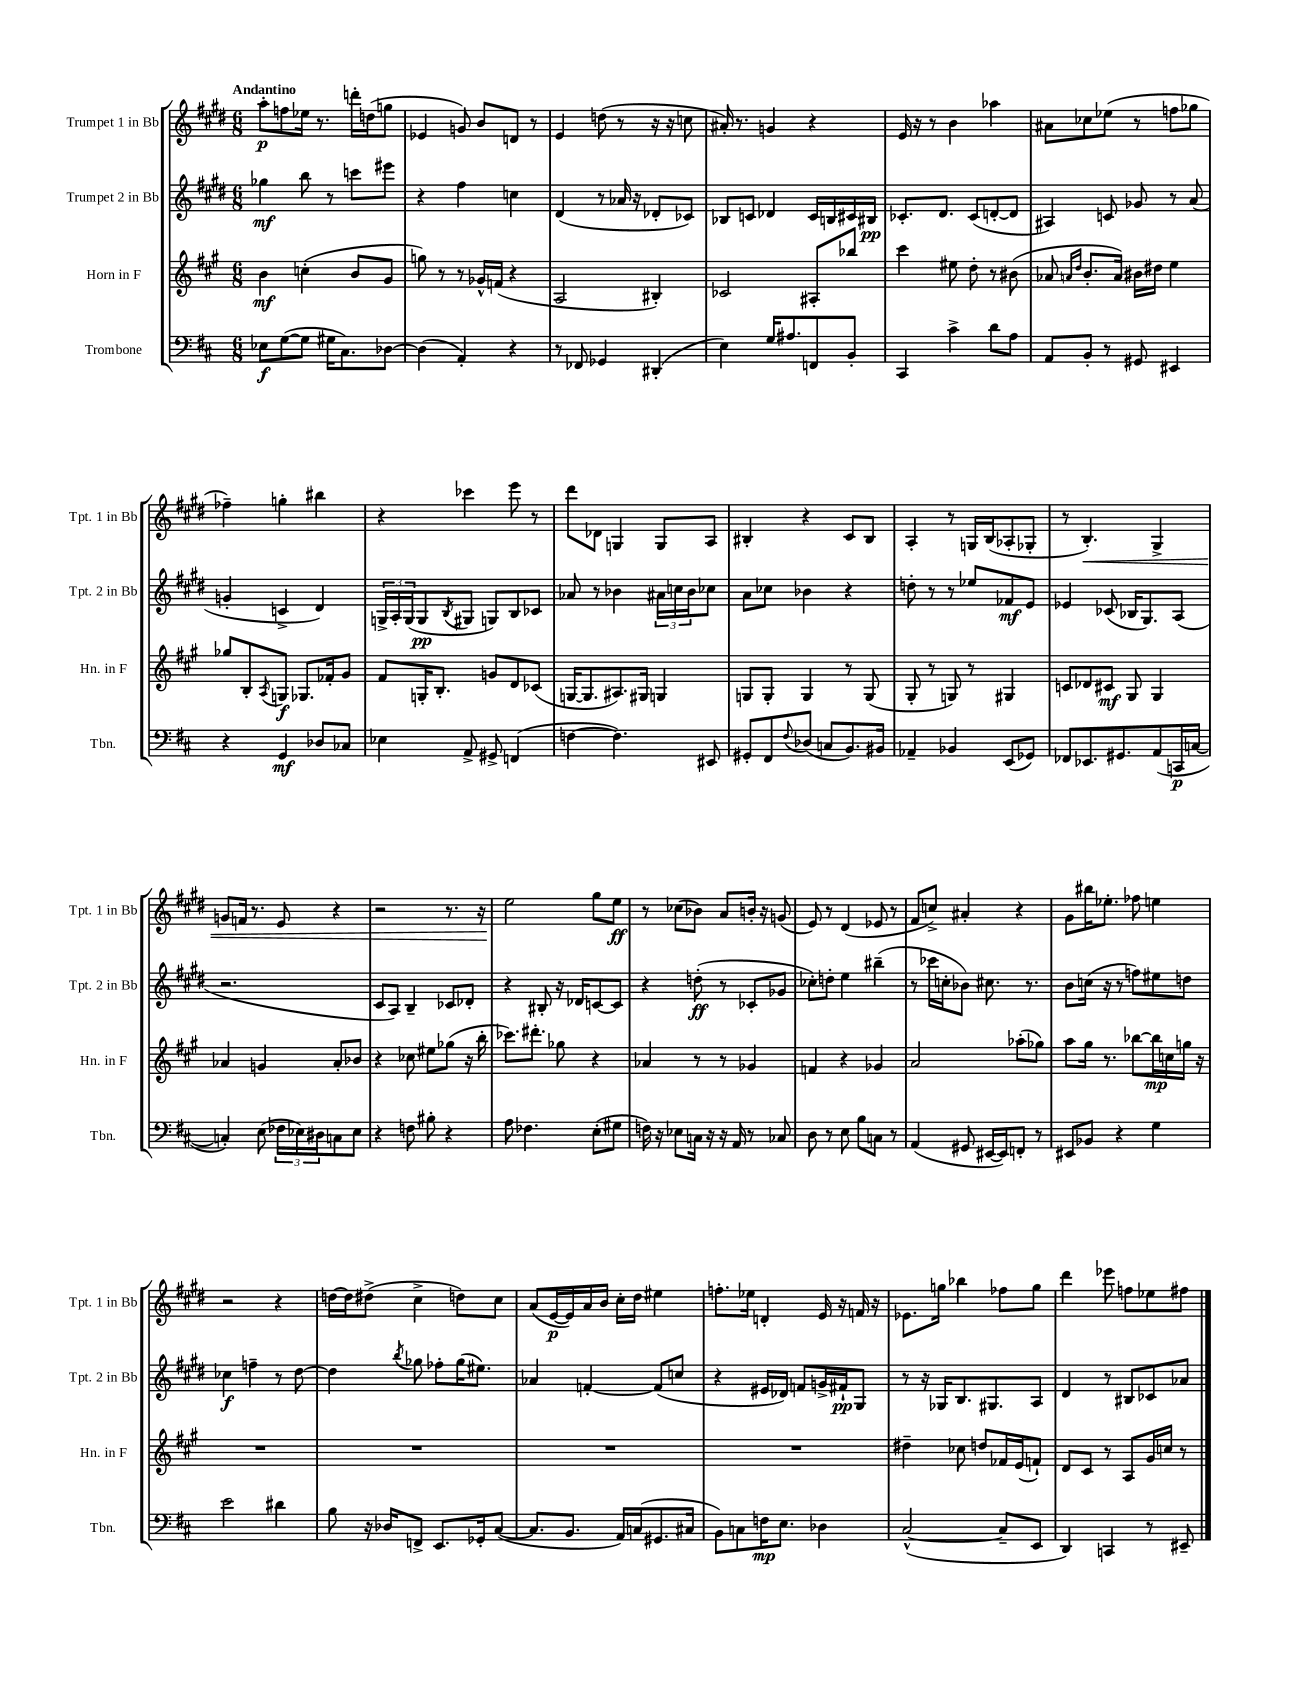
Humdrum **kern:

**kern	**dynam	**kern	**dynam	**kern	**dynam	**kern	**dynam
*part4	*part4	*part3	*part3	*part2	*part2	*part1	*part1
*staff4	*staff4	*staff3	*staff3	*staff2	*staff2	*staff1	*staff1
*I"Trombone	*	*I"Horn in F	*	*I"Trumpet 2 in Bb	*	*I"Trumpet 1 in Bb	*
*I'Tbn.	*	*I'Hn. in F	*	*I'Tpt. 2 in Bb	*	*I'Tpt. 1 in Bb	*
*clefF4	*	*clefG2	*	*clefG2	*	*clefG2	*
*k[f#c#]	*	*k[f#c#g#]	*	*k[f#c#g#d#]	*	*k[f#c#g#d#]	*
*M6/8	*	*M6/8	*	*M6/8	*	*M6/8	*
=1	=1	=1	=1	=1	=1	=1	=1
!	!	!	!	!	!	!LO:TX:a:B:t=Andantino	!
8E-X\L	f	4b\	mf	4gg-X\	mf	8aa'\L	p
([8G\	.	.	.	.	.	8ffn\	.
8G\J]	.	(4ccn'\	.	8bb\	.	16ee-X\Jk	.
.	.	.	.	.	.	8.r	.
16G#X\KL	.	.	.	8r	.	.	.
8.C#\)	.	.	.	.	.	.	.
.	.	8b/L	.	8cccn\L	.	16dddn'\LL	.
.	.	.	.	.	.	(16ddn\J	.
[8D-X\J	.	8g#/J	.	8eee#X\J	.	8ggn\J	.
=2	=2	=2	=2	=2	=2	=2	=2
(4D-\]	.	8ggn\)	.	4r	.	4e-X/	.
.	.	8r	.	.	.	.	.
4AA'/)	.	8r	.	4ff#\	.	8gn/)	.
.	.	16g-X^^/LL	.	.	.	8b/L	.
.	.	(16fn/JJ	.	.	.	.	.
4r	.	4r	.	4ccn\	.	8dn/J	.
.	.	.	.	.	.	8r	.
=3	=3	=3	=3	=3	=3	=3	=3
8r	.	2A/	.	(4d#/	.	4e/	.
8FF-X/	.	.	.	.	.	.	.
4GG-X/	.	.	.	8r	.	(8ddn\	.
.	.	.	.	16a-X/	.	8r	.
.	.	.	.	16r	.	.	.
(4DD#X'/	.	4B#X'/)	.	8d-X'/L	.	16r	.
.	.	.	.	.	.	16r	.
.	.	.	.	8c-X/J)	.	8ccn\	.
=4	=4	=4	=4	=4	=4	=4	=4
4E\)	.	2c-X/	.	8B-X/L	.	16a#X'/)	.
.	.	.	.	.	.	8.r	.
.	.	.	.	8cn/J	.	.	.
16G/KL	.	.	.	4d-X/	.	4gn/	.
8.A#X/	.	.	.	.	.	.	.
8FFn/	.	8A#X'/L	.	16c/LL	.	4r	.
.	.	.	.	16Bn/	.	.	.
8BB'/J	.	8bb-X/J	.	16c#X/	.	.	.
.	.	.	.	16B#X/JJ	pp	.	.
=5	=5	=5	=5	=5	=5	=5	=5
4CC#/	.	4ccc#\	.	8.c-X'/L	.	16e/	.
.	.	.	.	.	.	16r	.
.	.	.	.	.	.	8r	.
.	.	.	.	8.d#/J	.	.	.
4c#^\	.	8ee#X\	.	.	.	4b\	.
.	.	8dd'\	.	(8c-/L	.	.	.
8d\L	.	8r	.	[8dn'/	.	4aa-X\	.
8A\J	.	(8b#X\	.	8d/J]	.	.	.
=6	=6	=6	=6	=6	=6	=6	=6
8AA/L	.	8a-X/	.	4A#X/)	.	8a#X\L	.
.	.	16qqan/LL	.	.	.	.	.
.	.	16qqdd/JJ	.	.	.	.	.
8BB'/J	.	8.b'/L	.	.	.	8cc-X\	.
8r	.	.	.	8cn/	.	(8ee-X\J	.
.	.	16a/Jk)	.	.	.	.	.
8GG#X/	.	16b#X\LL	.	8g-X/	.	8r	.
.	.	16dd#X\JJ	.	.	.	.	.
4EE#X/	.	4ee\	.	8r	.	8ffn\L	.
.	.	.	.	(8a/	.	8gg-X\J	.
!!LO:LB:g=z
=7	=7	=7	=7	=7	=7	=7	=7
4r	.	8gg-X/L	.	4gn'/	.	4ff-X~\)	.
.	.	8B'/	.	.	.	.	.
.	.	8qA/	.	.	.	.	.
4GG/	mf	8Gn/J	f	4cn^/	.	4ggn'\	.
.	.	8.G-X/L	.	.	.	.	.
8D-X/L	.	.	.	4d#/)	.	4bb#X\	.
.	.	16f-X'/k	.	.	.	.	.
8C-X/J	.	8g#/J	.	.	.	.	.
=8	=8	=8	=8	=8	=8	=8	=8
4E-X\	.	8f#/L	.	24Gn^/LL	.	4r	.
.	.	.	.	24A'/	.	.	.
.	.	.	.	(24G/J	.	.	.
.	.	16Gn'/K	.	8G/	pp	.	.
.	.	8.B'/J	.	.	.	.	.
.	.	.	.	8qB/	.	.	.
8AA^/	.	.	.	8G#X/J	.	4ccc-X\	.
8GG#X^/	.	8gn/L	.	8Gn/L)	.	.	.
(4FFn/	.	8d/	.	8B/	.	8eee\	.
.	.	(8c-X/J	.	8c-X/J	.	8r	.
=9	=9	=9	=9	=9	=9	=9	=9
[4Fn\	.	[16Gn/KL	.	8a-X/	.	8ddd#\L	.
.	.	8.G/]	.	.	.	.	.
.	.	.	.	8r	.	8d-X\J	.
4.F\])	.	8.A#X/)	.	4b-X\	.	4Gn/	.
.	.	16G#X/Jk	.	.	.	.	.
.	.	4Gn/	.	24a#X\LL	.	8G/L	.
.	.	.	.	24ccn\	.	.	.
.	.	.	.	24b-\J	.	.	.
8EE#X/	.	.	.	8cc-X\J	.	8A/J	.
=10	=10	=10	=10	=10	=10	=10	=10
8GG#X'/L	.	8Gn/L	.	8a\L	.	4B#X'/	.
8FF#/	.	8G'/J	.	8cc-X\J	.	.	.
8qqF#/	.	.	.	.	.	.	.
(8D-X/J	.	4G/	.	4b-X\	.	4r	.
8Cn/L	.	.	.	.	.	.	.
8.BB/)	.	8r	.	4r	.	8c#/L	.
.	.	(8G/	.	.	.	8B#/J	.
16BB#X/Jk	.	.	.	.	.	.	.
=11	=11	=11	=11	=11	=11	=11	=11
4AA-X~/	.	8G#'/	.	8ddn'\	.	4A'/	.
.	.	8r	.	8r	.	.	.
4BB-X/	.	8Gn/)	.	8r	.	8r	.
.	.	8r	.	8ee-X/L	.	16Gn/LL	.
.	.	.	.	.	.	(16B/J	.
(8EE/L	.	4G#X/	.	8f-X/	mf	8A-X'/	.
8GG-X/J)	.	.	.	8e/J	.	8G-X'/J	.
=12	=12	=12	=12	=12	=12	=12	=12
8FF-X/L	.	8cn/L	.	4e-X/	.	8r	.
!	!	!	!	!	!	!	!LO:HP:b
8.EE-X/	.	8d-X/	.	.	.	4.B'/)	<
.	.	8c#X/J	mf	(8c-X/	.	.	.
8.GG#X/	.	.	.	.	.	.	.
.	.	8G#/	.	16B-X/KL	.	.	.
.	.	.	.	8.G#/)	.	.	.
(8AA/	.	4G#/	.	.	.	4G#^/	.
16CCn/L	p	.	.	(8A/J	.	.	.
[16Cn/JJ	.	.	.	.	.	.	.
!!LO:LB:g=z
=13	=13	=13	=13	=13	=13	=13	=13
4Cn'/])	.	4a-X/	.	2.r	.	8gn/L	.
.	.	.	.	.	.	16fn/Jk	.
.	.	.	.	.	.	8.r	.
(8E\	.	4gn/	.	.	.	.	.
24F-X\LL	.	.	.	.	.	8e/	.
24E-X\)	.	.	.	.	.	.	.
24D#X\J	.	.	.	.	.	.	.
8Cn\	.	8a-'/L	.	.	.	4r	.
8E-\J	.	8b-X/J	.	.	.	.	.
=14	=14	=14	=14	=14	=14	=14	=14
4r	.	4r	.	8c#/L	.	2r	.
.	.	.	.	8A/J)	.	.	.
8Fn\	.	8cc-X\	.	4B~/	.	.	.
8B#X'\	.	8ee#X\L	.	.	.	.	.
4r	.	(8gg-X\J	.	8c-X/L	.	8.r	.
.	.	16r	.	8d-X'/J	.	.	.
.	.	16bb'\	.	.	.	16r	.
=15	=15	=15	=15	=15	=15	=15	=15
8A\	.	8.ccc-X\L)	.	4r	.	2ee\	.
4.F-X\	.	.	.	.	.	.	.
.	.	8.ddd#X'\J	.	.	.	.	.
.	.	.	.	8B#X'/	.	.	.
.	.	8gg-X\	.	16r	.	.	.
.	.	.	.	16d-X/KL	.	.	.
(8E'\L	.	4r	.	[8cn/	.	8gg#\L	[
8G#X\J	.	.	.	8c/J]	.	8ee\J	ff
=16	=16	=16	=16	=16	=16	=16	=16
16Fn\)	.	4a-X/	.	4r	.	8r	.
16r	.	.	.	.	.	.	.
8E-X\L	.	.	.	.	.	(8cc-X\L	.
16Cn\Jk	.	8r	.	(8ddn'\	ff	8b-X\J)	.
16r	.	.	.	.	.	.	.
16r	.	8r	.	8r	.	8a/L	.
16AA/	.	.	.	.	.	.	.
8r	.	4g-X/	.	8c-X'/L	.	16bn'/Jk	.
.	.	.	.	.	.	16r	.
8C-X/	.	.	.	8g-X/J	.	(8gn/	.
=17	=17	=17	=17	=17	=17	=17	=17
8D\	.	4fn/	.	8cc-X'\L)	.	8e/)	.
8r	.	.	.	8ddn'\J	.	8r	.
8E\	.	4r	.	4ee\	.	(4d#/	.
8B\L	.	.	.	.	.	.	.
8Cn\J	.	4g-X/	.	(4bb#X~\	.	8e-X/	.
8r	.	.	.	.	.	8r	.
=18	=18	=18	=18	=18	=18	=18	=18
(4AA/	.	2a/	.	8r	.	8f#/L	.
.	.	.	.	16ccc-X\LL	.	8ccn^/J)	.
.	.	.	.	16ccn'\J	.	.	.
8GG#X/	.	.	.	8b-X\J)	.	4a#X'/	.
[16EE#X/LL	.	.	.	8.cc#X\	.	.	.
16EE#/J])	.	.	.	.	.	.	.
8FFn'/J	.	(8aa-X'\L	.	.	.	4r	.
.	.	.	.	8.r	.	.	.
8r	.	8gg-X\J)	.	.	.	.	.
=19	=19	=19	=19	=19	=19	=19	=19
8EE#X/L	.	8aa\L	.	8b\L	.	8g#\L	.
8BB-X/J	.	16gg#\Jk	.	(16ccn\Jk	.	16bb#X\K	.
.	.	8.r	.	16r	.	8.ee-X'\J	.
4r	.	.	.	8r	.	.	.
.	.	[8bb-X\L	.	8ffn\L)	.	8ff-X\	.
4G\	.	16bb-\L]	mp	8ee#X\	.	4een\	.
.	.	16ccn\	.	.	.	.	.
.	.	16ggn\JJ	.	8ddn\J	.	.	.
.	.	16r	.	.	.	.	.
!!LO:LB:g=z
=20	=20	=20	=20	=20	=20	=20	=20
2e\	.	2.r	.	4cc-X\	f	2r	.
.	.	.	.	4ffn~\	.	.	.
4d#X\	.	.	.	8r	.	4r	.
.	.	.	.	[8dd#\	.	.	.
=21	=21	=21	=21	=21	=21	=21	=21
8B\	.	2.r	.	4dd#\]	.	[16ddn\LL	.
.	.	.	.	.	.	16dd\J]	.
16r	.	.	.	.	.	(8dd#X^\J	.
16D-X/KL	.	.	.	.	.	.	.
.	.	.	.	8qbb/	.	.	.
8FFn^/J	.	.	.	8gg-X\	.	4cc#^\	.
8.EE/L	.	.	.	8ff-X'\L	.	.	.
.	.	.	.	(16gg-\K	.	8ddn\L)	.
16GG-X'/k	.	.	.	8.ee#X\J)	.	.	.
([8C#/J	.	.	.	.	.	8cc#\J	.
=22	=22	=22	=22	=22	=22	=22	=22
8.C#/L]	.	2.r	.	4a-X/	.	(8a/L	.
.	.	.	.	.	.	[16e/L	p
8.BB/J	.	.	.	.	.	16e/])	.
.	.	.	.	[4fn'/	.	16a/	.
.	.	.	.	.	.	16b/JJ	.
16AA/LL)	.	.	.	.	.	16cc#'\LL	.
(16Cn/J	.	.	.	.	.	16dd#\JJ	.
8.GG#X/	.	.	.	(8f/L]	.	4ee#X\	.
.	.	.	.	8ccn/J	.	.	.
16C#X/Jk	.	.	.	.	.	.	.
=23	=23	=23	=23	=23	=23	=23	=23
8BB\L)	.	2.r	.	4r	.	8.ffn'\L	.
8Cn\	.	.	.	.	.	.	.
.	.	.	.	.	.	16ee-X\Jk	.
16Fn\K	mp	.	.	16e#X/LL	.	4dn'/	.
8.E\J	.	.	.	16d-X/JJ)	.	.	.
.	.	.	.	8fn/L	.	.	.
4D-X\	.	.	.	16gn^/L	.	16e/	.
.	.	.	.	16f#X`/J	pp	16r	.
.	.	.	.	8G#/J	.	16fn/	.
.	.	.	.	.	.	16r	.
=24	=24	=24	=24	=24	=24	=24	=24
([2C#^^/	.	4dd#X~\	.	8r	.	8.e-X\L	.
.	.	.	.	16r	.	.	.
.	.	.	.	16G-X/KL	.	16ggn\Jk	.
.	.	8cc-X\	.	8.B/	.	4bb-X\	.
.	.	8ddn/L	.	.	.	.	.
.	.	.	.	8.G#X/	.	.	.
8C#~/L]	.	16f-X/L	.	.	.	8ff-X\L	.
.	.	(16e/J	.	.	.	.	.
8EE/J	.	8fn`/J)	.	8A/J	.	8gg\J	.
=25	=25	=25	=25	=25	=25	=25	=25
4DD/)	.	8d/L	.	4d#/	.	4ddd#\	.
.	.	8c#/J	.	.	.	.	.
4CCn/	.	8r	.	8r	.	8eee-X\	.
.	.	8A/L	.	8B#X/L	.	8ffn\L	.
8r	.	16g#/L	.	8c-X/	.	8ee-X\	.
.	.	16ccn/JJ	.	.	.	.	.
8EE#X~/	.	8r	.	8a-X/J	.	8ff#X\J	.
==	==	==	==	==	==	==	==
*-	*-	*-	*-	*-	*-	*-	*-
